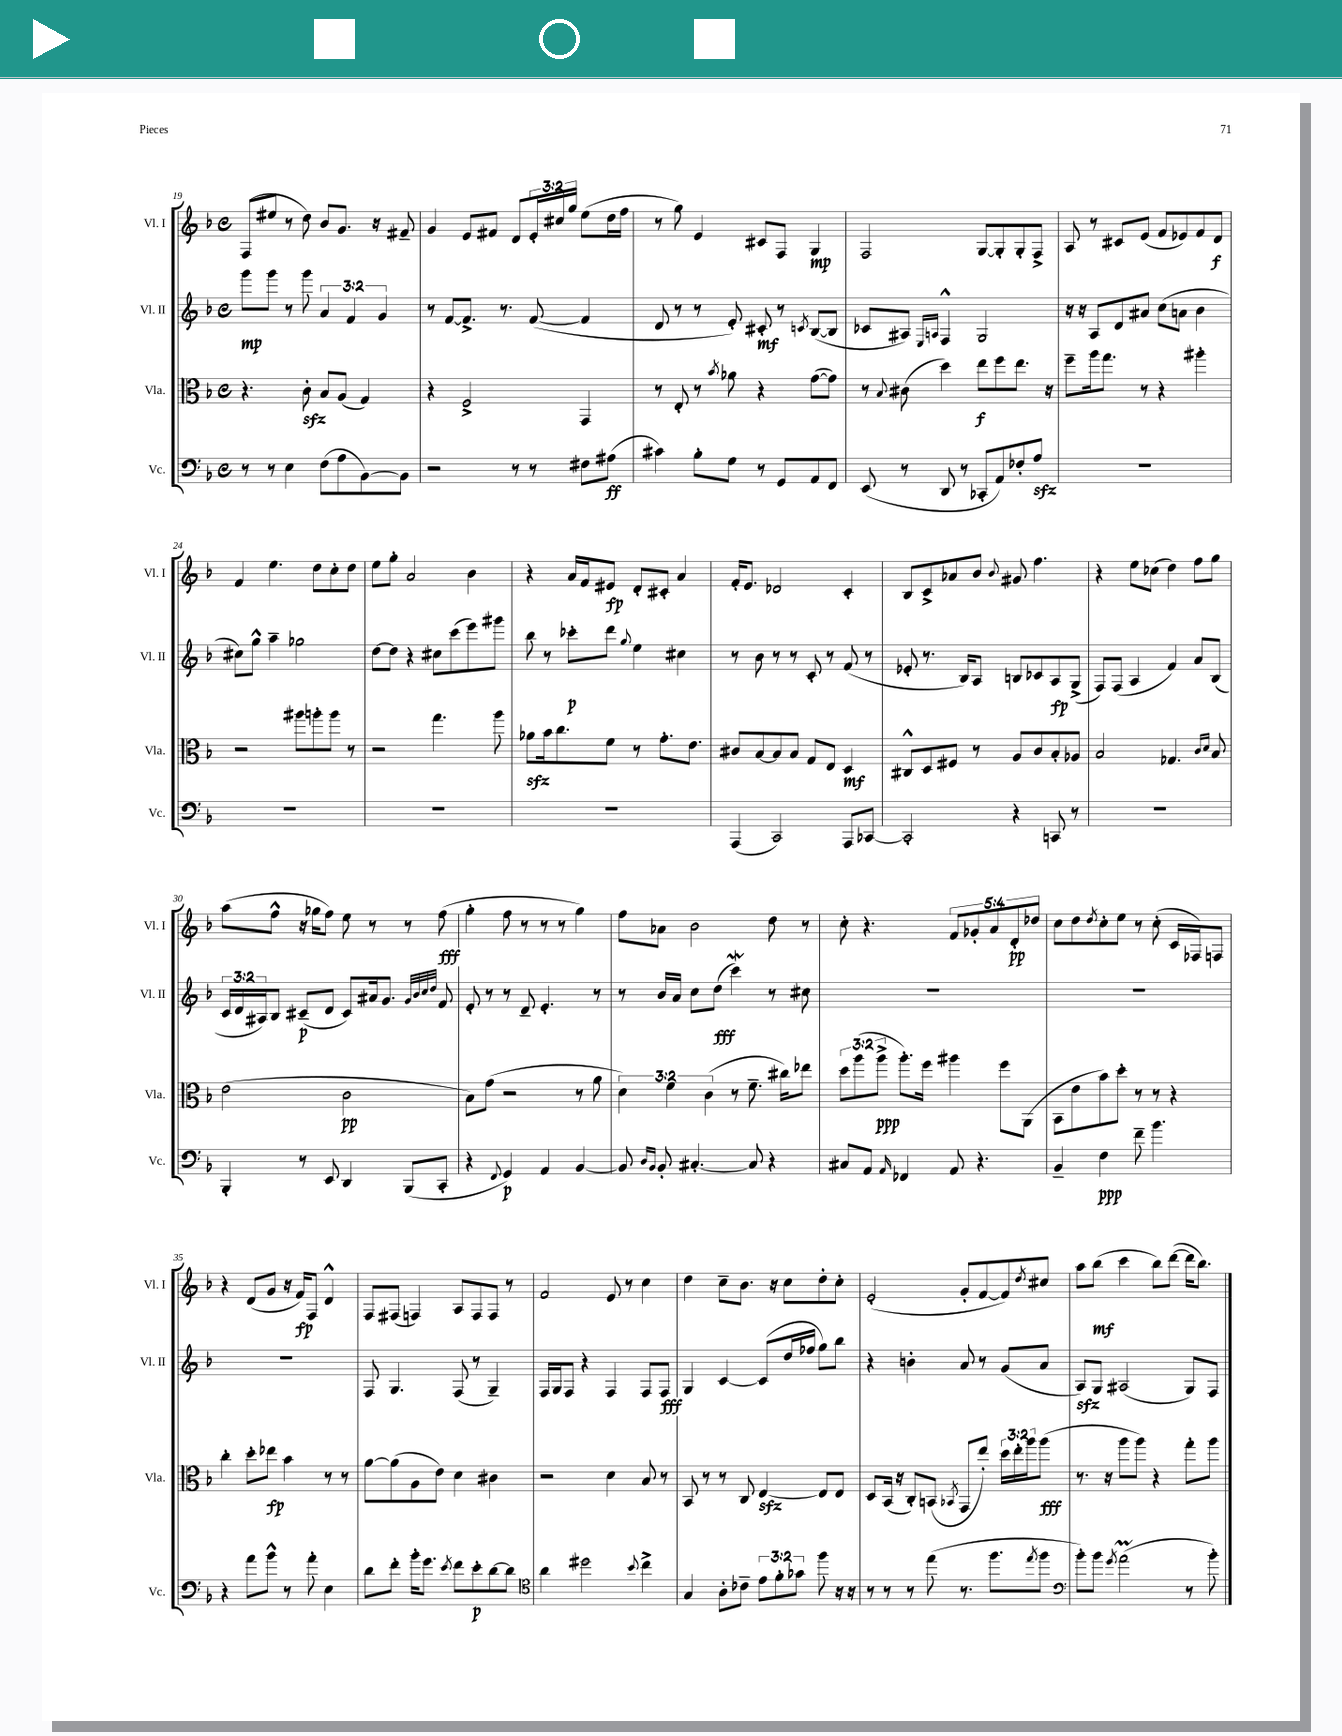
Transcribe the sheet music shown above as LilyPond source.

<<
\new StaffGroup <<
\new Staff = "s0" \with { instrumentName = "Vl. I" shortInstrumentName = "Vl. I" } {
    \clef treble \key f \major \defaultTimeSignature \time 4/4 \override Staff.TupletNumber.text = #tuplet-number::calc-fraction-text
    f8( eis''8 r8 d''8) bes'8 g'8. r16 fis'8-- |
    g'4 e'8 fis'8 d'8 \tuplet 3/2 { e'16-. cis''16 g''16 } e''8( d''16 f''16 |
    r8 g''8) e'4 cis'8 f8 g4\mp |
    f2 g8~ g8-. g8-. f8-> |
    a8 r8 cis'8 e'8( f'8 ees'8) f'8 d'8\f |
    f'4 e''4. d''8 c''8-. d''8 |
    e''8 g''8-. a'2 bes'4 |
    r4 a'16 f'16 eis'8\fp d'8-. cis'8-. a'4 |
    f'16-. e'8. des'2 c'4-. |
    bes8 c'8-> aes'8 bes'8 \appoggiatura { bes'8 } gis'8 f''4. |
    r4 e''8 ces''8( d''4) f''8 g''8 |
    a''8( f''8-^ r16 ges''16 f''8) e''8 r8 r8 f''8\fff( |
    g''4-. f''8 r8 r8 r8 g''4) |
    f''8 aes'8 bes'2 d''8 r8 |
    c''8-. r4. \tuplet 5/4 { f'8 ges'8-. a'8 d'8-.\pp des''8 } |
    c''8 d''8 \acciaccatura { d''8 } c''8-. e''8 r8 c''8-.( c'16 fes16) f8 |
    r4 d'8( g'8 r16 f'16\fp) f8 d'4-^ |
    f8 fis8( f4) a8 f8 f8 r8 |
    f'2 e'8 r8 c''4 |
    d''4 c''8-- bes'8. r16 c''8 d''8-. c''8-. |
    e'2-.( g'8-. f'8~ f'8) \acciaccatura { d''8 } cis''8 |
    a''8 bes''8\mf( c'''4 bes''8) d'''8~( d'''16 bes''8.) \bar "|." |
}
\new Staff = "s1" \with { instrumentName = "Vl. II" shortInstrumentName = "Vl. II" } {
    \clef treble \key f \major \defaultTimeSignature \time 4/4 \override Staff.TupletNumber.text = #tuplet-number::calc-fraction-text
    g'''8\mp g'''8 r8 g'''8 \tuplet 3/2 { a'4 f'4 g'4 } |
    r8 f'8~ f'8.-> r8. f'8~( f'4 |
    d'8 r8 r8 e'8-.) cis'8-.\mf r8 \acciaccatura { c'8 } bes8~( bes8 |
    ces'8 ais8) \grace { e16 a16 } f4-^ g2 |
    r16 r16 a8 d'8 ais'8 c''8( a'8 bes'4 |
    cis''8) g''8-^ a''4-- ges''2 |
    d''8~ d''8 r4 cis''8 c'''8( e'''8) gis'''8 |
    bes''8 r8 ces'''8-.\p d'''8 \appoggiatura { g''8 } e''4 cis''4 |
    r8 bes'8 r8 r8 c'8-. r8 f'8( r8 |
    ees'8-. r8. bes16) a8 b8 ces'8 a8\fp g8->( |
    f8) f8( a4 f'4) a'8 bes8( |
    \tuplet 3/2 { c'16 d'16 ais16) } bes8 cis'8--\p( d'8 cis'8) ais'16 g'8. \grace { g'32 bes'32 c''32 d''32 } f'8 |
    e'8-. r8 r8 d'8-- e'4.-. r8 |
    r8 bes'16 a'16 c''8 d''8\fff( c'''4\mordent) r8 cis''8 |
    R1 |
    R1 |
    R1 |
    f8 g4. f8( r8 g4--) |
    f16 g16 f8 r4 f4 f8 f8\fff |
    g4 c'4~ c'8( d''16 fes''16 g''8) bes''8 |
    r4 b'4-. a'8 r8 g'8( a'8 |
    a8\sfz) g8 ais2( g8) f8 \bar "|." |
}
\new Staff = "s2" \with { instrumentName = "Vla." shortInstrumentName = "Vla." } {
    \clef alto \key f \major \defaultTimeSignature \time 4/4 \override Staff.TupletNumber.text = #tuplet-number::calc-fraction-text
    r4. c'8-.\sfz bes8 a8( g4) |
    r4 f2-> g,4 |
    r8 e8-. r8 \acciaccatura { bes'8 } aes'8 r4 g'8~( g'8) |
    r8 \appoggiatura { bes8 } cis'8( d''4) e''8\f f''8 e''8. r16 |
    f''8-- a''16 g''8. r8 r4 ais''4-. |
    r2 ais''8 a''8-. a''8 r8 |
    r2 g''4. a''8 |
    aes'8\sfz bes'16 c''8. f'8 r8 g'8.-. e'8. |
    cis'8 bes8~ bes8 bes8 g8 e8 d4\mf |
    cis8-^ d8 fis8 r8 a8 c'8 bes8-. aes8 |
    bes2 ges4. \grace { c'16 d'16 } bes8 |
    e'2( c'2\pp |
    bes8) g'8( r2 r8 a'8 |
    \tuplet 3/2 { d'4) f'4 c'4( } r8 f'8.-- cis''16) ees''8 |
    \tuplet 3/2 { d''8 a''8( a''8->\ppp } a''8.-.) f''16 ais''4 f''8 a,8( |
    bes,8 e'8 bes'8) d''8-. r8 r8 r4 |
    c''4-. d''8-. ees''8\fp bes'4 r8 r8 |
    a'8~ a'8( a8 e'8) d'4 cis'4 |
    r2 d'4 bes8 r8 |
    bes,8 r8 r8 c8 e4~\sfz e8 e8 |
    d8 bes,16( r16 c8-.) b,8( \acciaccatura { bes,8 } g,8 e''8-.) \tuplet 3/2 { d''16 e''16-. a''16 } a''8\fff( |
    r8. r16 a''8 a''8) r4 g''8-. a''8 \bar "|." |
}
\new Staff = "s3" \with { instrumentName = "Vc." shortInstrumentName = "Vc." } {
    \clef bass \key f \major \defaultTimeSignature \time 4/4 \override Staff.TupletNumber.text = #tuplet-number::calc-fraction-text
    r8 r8 e4 f8( a8 bes,8~) bes,8 |
    r2 r8 r8 fis8 ais8\ff( |
    cis'4) bes8-. g8 r8 g,8 a,8 f,8 |
    e,8( r8 d,8 r8 ces,8-. a,8) fes8-. a8\sfz |
    R1 |
    R1 |
    R1 |
    R1 |
    a,,4( c,2) a,,8 ces,8~ |
    ces,2-. r4 c,8 r8 |
    R1 |
    bes,,4-. r8 e,8 d,4 bes,,8( c,8-. |
    r4 \appoggiatura { f,8 } g,4\p) a,4 bes,4~ |
    bes,8 \grace { d16 bes,16 } bes,8-. cis4.~-. cis8 r4 |
    cis8 a,8 \grace { a,16 } fes,4 a,8 r4. |
    bes,4-- f4\ppp f'8-- bes'4. |
    r4 a'8 bes'8-^ r8 a'8-. e4 |
    d'8 f'8-. bes'16-. g'8. \acciaccatura { e'8 } f'8 e'8-.\p d'8~ d'8 |
    \clef tenor a'4 dis''2 \appoggiatura { bes'8 } c''4-> |
    g4 a8-. ces'8-- \tuplet 3/2 { e'8 f'8-. ges'8 } f''8 r16 r16 |
    r8 r8 r8 e''8( r8. f''8. \acciaccatura { e''8 } f''8 |
    \clef bass bes'8-.) bes'8 \acciaccatura { g'8 } a'2\prall( r8 bes'8-.) \bar "|." |
}
>>
>>
\layout { \context { \Score currentBarNumber = #19 } }
